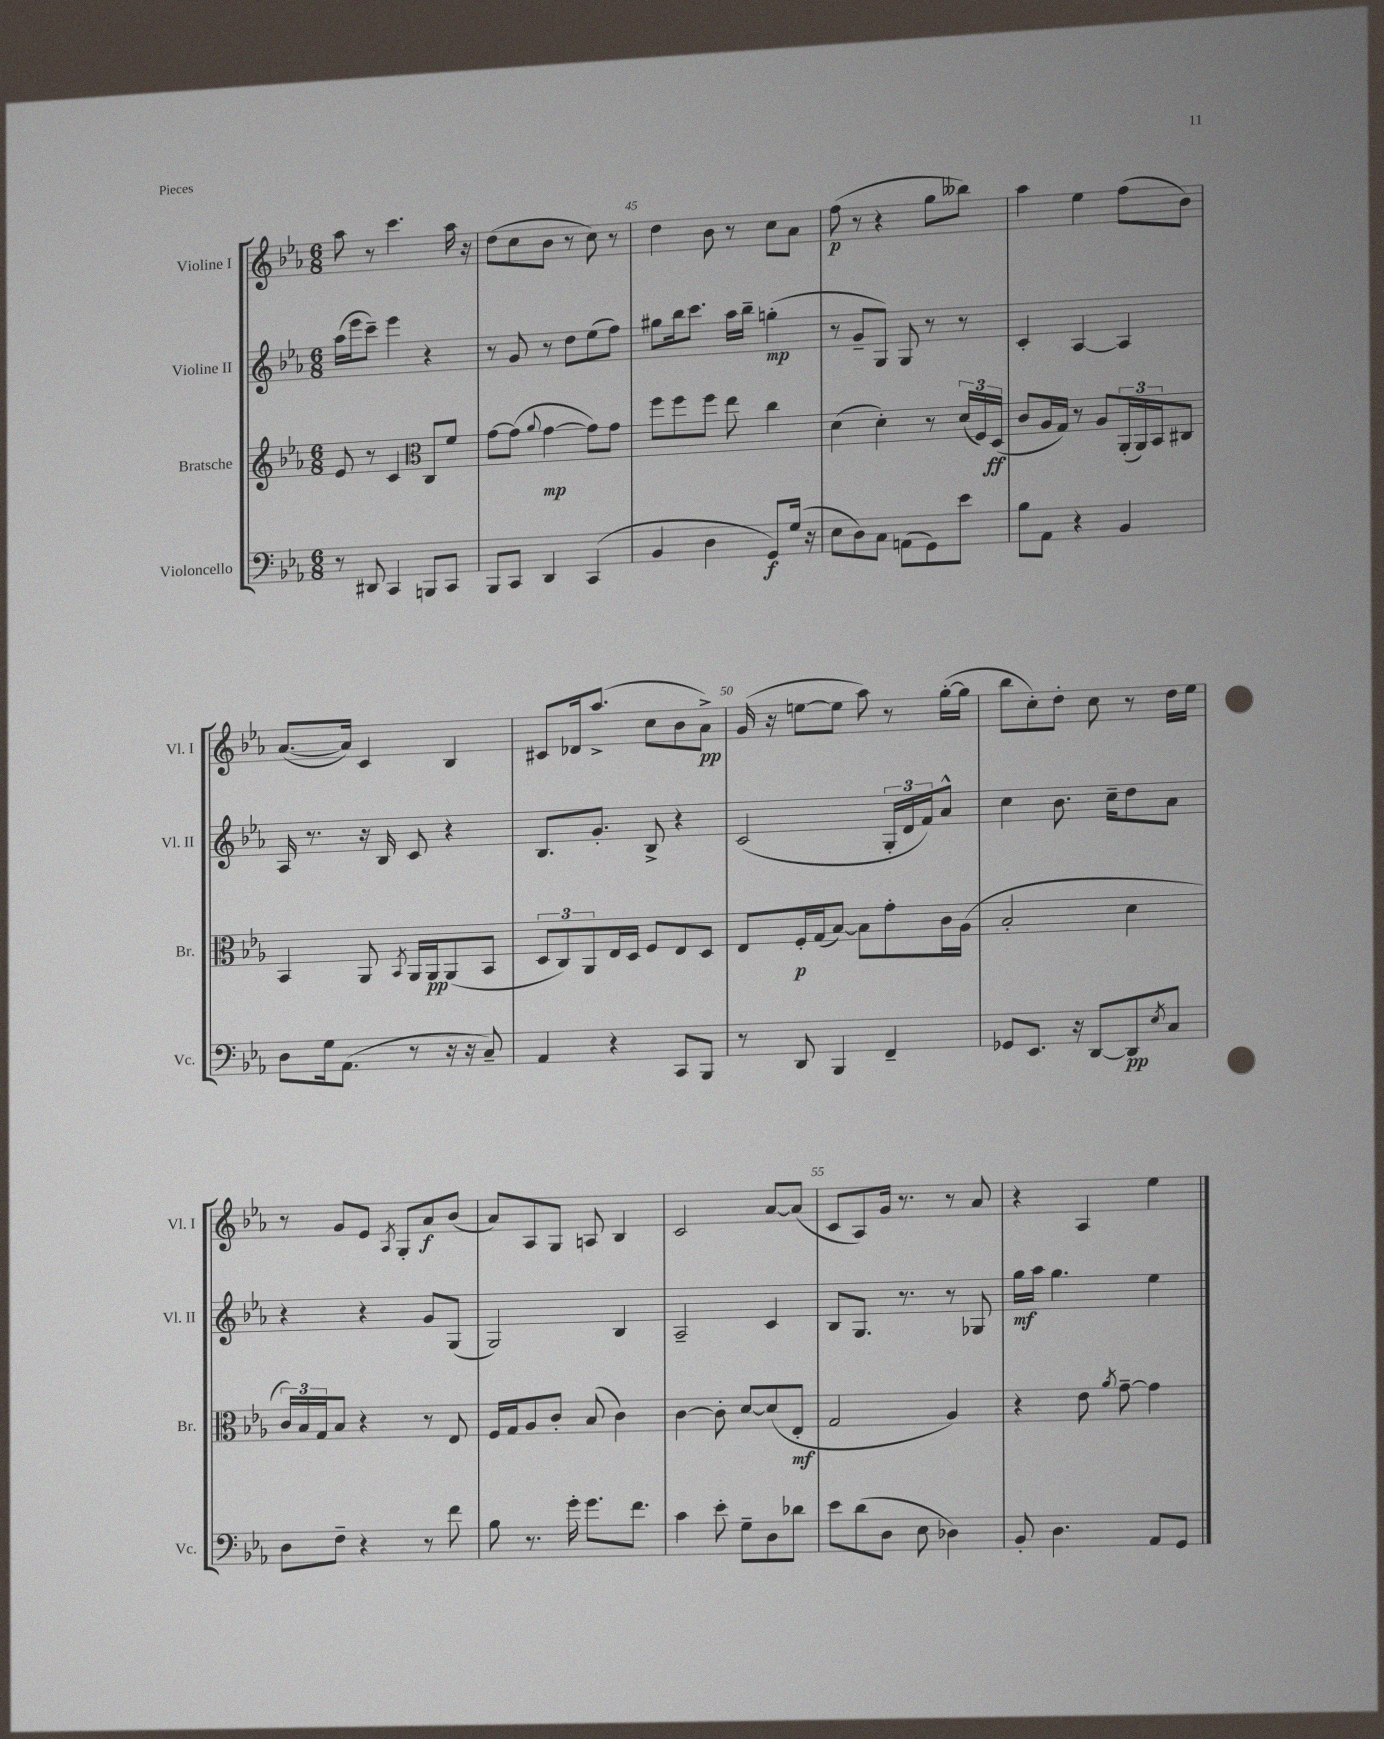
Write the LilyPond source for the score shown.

<<
\new StaffGroup <<
\new Staff = "s0" \with { instrumentName = "Violine I" shortInstrumentName = "Vl. I" } {
    \clef treble \key ees \major \numericTimeSignature \time 6/8
    aes''8 r8 c'''4. aes''16 r16 |
    d''8( c''8 bes'8 r8 c''8) r8 |
    d''4 bes'8 r8 c''8 aes'8 |
    f''8\p( r8 r4 g''8 beses''8) |
    aes''4 ees''4 f''8( bes'8) |
    aes'8.~( aes'16) c'4 bes4 |
    cis'8 des'16 aes''8.->( c''8 bes'8 aes'8->\pp) |
    g'16( r16 e''8~ e''8 aes''8) r8 g''16~-.( g''16 |
    bes''8 c''8-.) d''8-. c''8 r8 d''16 ees''16 |
    r8 g'8 ees'8 \acciaccatura { aes8 } g8-. aes'8\f bes'8( |
    aes'8) aes8 g8 a8 bes4 |
    c'2 aes'8~ aes'8( |
    c'8 aes8) g'16 r8. r8 aes'8 |
    r4 aes4 ees''4 \bar "|." |
}
\new Staff = "s1" \with { instrumentName = "Violine II" shortInstrumentName = "Vl. II" } {
    \clef treble \key ees \major \numericTimeSignature \time 6/8
    aes''16( ees'''16 c'''8--) ees'''4 r4 |
    r8 g'8 r8 d''8 ees''8( f''8) |
    gis''8 bes''16 c'''8. aes''16 bes''16-- g''4-.\mp( |
    r8 g'8-- g8) g8 r8 r8 |
    c'4-. aes4~ aes4 |
    aes16 r8. r16 bes16 c'8 r4 |
    bes8. g'8.-. bes8-> r4 |
    c'2( \tuplet 3/2 { g16-. d'16 f'16) } aes'8-^ |
    c''4 bes'8. c''16-- d''8 aes'8 |
    r4 r4 g'8 g8( |
    g2) bes4 |
    aes2-- c'4 |
    bes8 g8. r8. r8 ges8 |
    g''16\mf aes''16 g''4. ees''4 \bar "|." |
}
\new Staff = "s2" \with { instrumentName = "Bratsche" shortInstrumentName = "Br." } {
    \clef treble \key ees \major \numericTimeSignature \time 6/8
    ees'8 r8 c'4 \clef alto c8 f'8 |
    g'8~ g'8( \appoggiatura { aes'8 } g'4~\mp g'8) g'8 |
    f''8 f''8 f''8 ees''8 c''4 |
    d'4( d'4-.) r8 \tuplet 3/2 { d'16( f16) d16\ff( } |
    c'8 aes16 g16) r8 aes8 \tuplet 3/2 { aes,16-.( aes,16) bes,16 } cis8 |
    bes,4 aes,8 \acciaccatura { bes,8 } aes,16 aes,16\pp aes,8( bes,8 |
    \tuplet 3/2 { d8 c8) aes,8 } ees16 d16 f8 ees8 d8 |
    ees8 f16-.\p g16( bes8~) bes8 g'8-. c'16 aes16( |
    bes2-. d'4 |
    \tuplet 3/2 { c'16) bes16 g16 } bes8 r4 r8 ees8 |
    f16 g16 aes8 c'8-. bes8( c'4) |
    c'4~ c'8-. d'8~ d'8( ees8-.\mf |
    g2 aes4) |
    r4 ees'8 \acciaccatura { aes'8 } g'8~-- g'4 \bar "|." |
}
\new Staff = "s3" \with { instrumentName = "Violoncello" shortInstrumentName = "Vc." } {
    \clef bass \key ees \major \numericTimeSignature \time 6/8
    r8 dis,8 c,4 b,,8 c,8 |
    bes,,8 c,8 d,4 c,4( |
    bes,4 d4 g,8\f) g16( r16 |
    ees8 d8) c8 a,8( g,8) ees'8 |
    bes8 aes,8 r4 bes,4 |
    d8 g16 aes,8.( r8 r16 r16 c8--) |
    aes,4 r4 c,8 bes,,8 |
    r8 d,8 bes,,4 f,4-- |
    ges,8 ees,8. r16 d,8~ d,8\pp \acciaccatura { ees8 } c8 |
    d8 f8-- r4 r8 f'8 |
    bes8 r8. g'16-. g'8. f'8. |
    c'4 ees'8-. g8-- d8 des'8 |
    ees'8 d'8( d8 ees8 des4) |
    bes,8-. d4. aes,8 g,8 \bar "|." |
}
>>
>>
\layout { \context { \Score currentBarNumber = #43 \override BarNumber.break-visibility = ##(#f #t #t) barNumberVisibility = #(every-nth-bar-number-visible 5) } }
